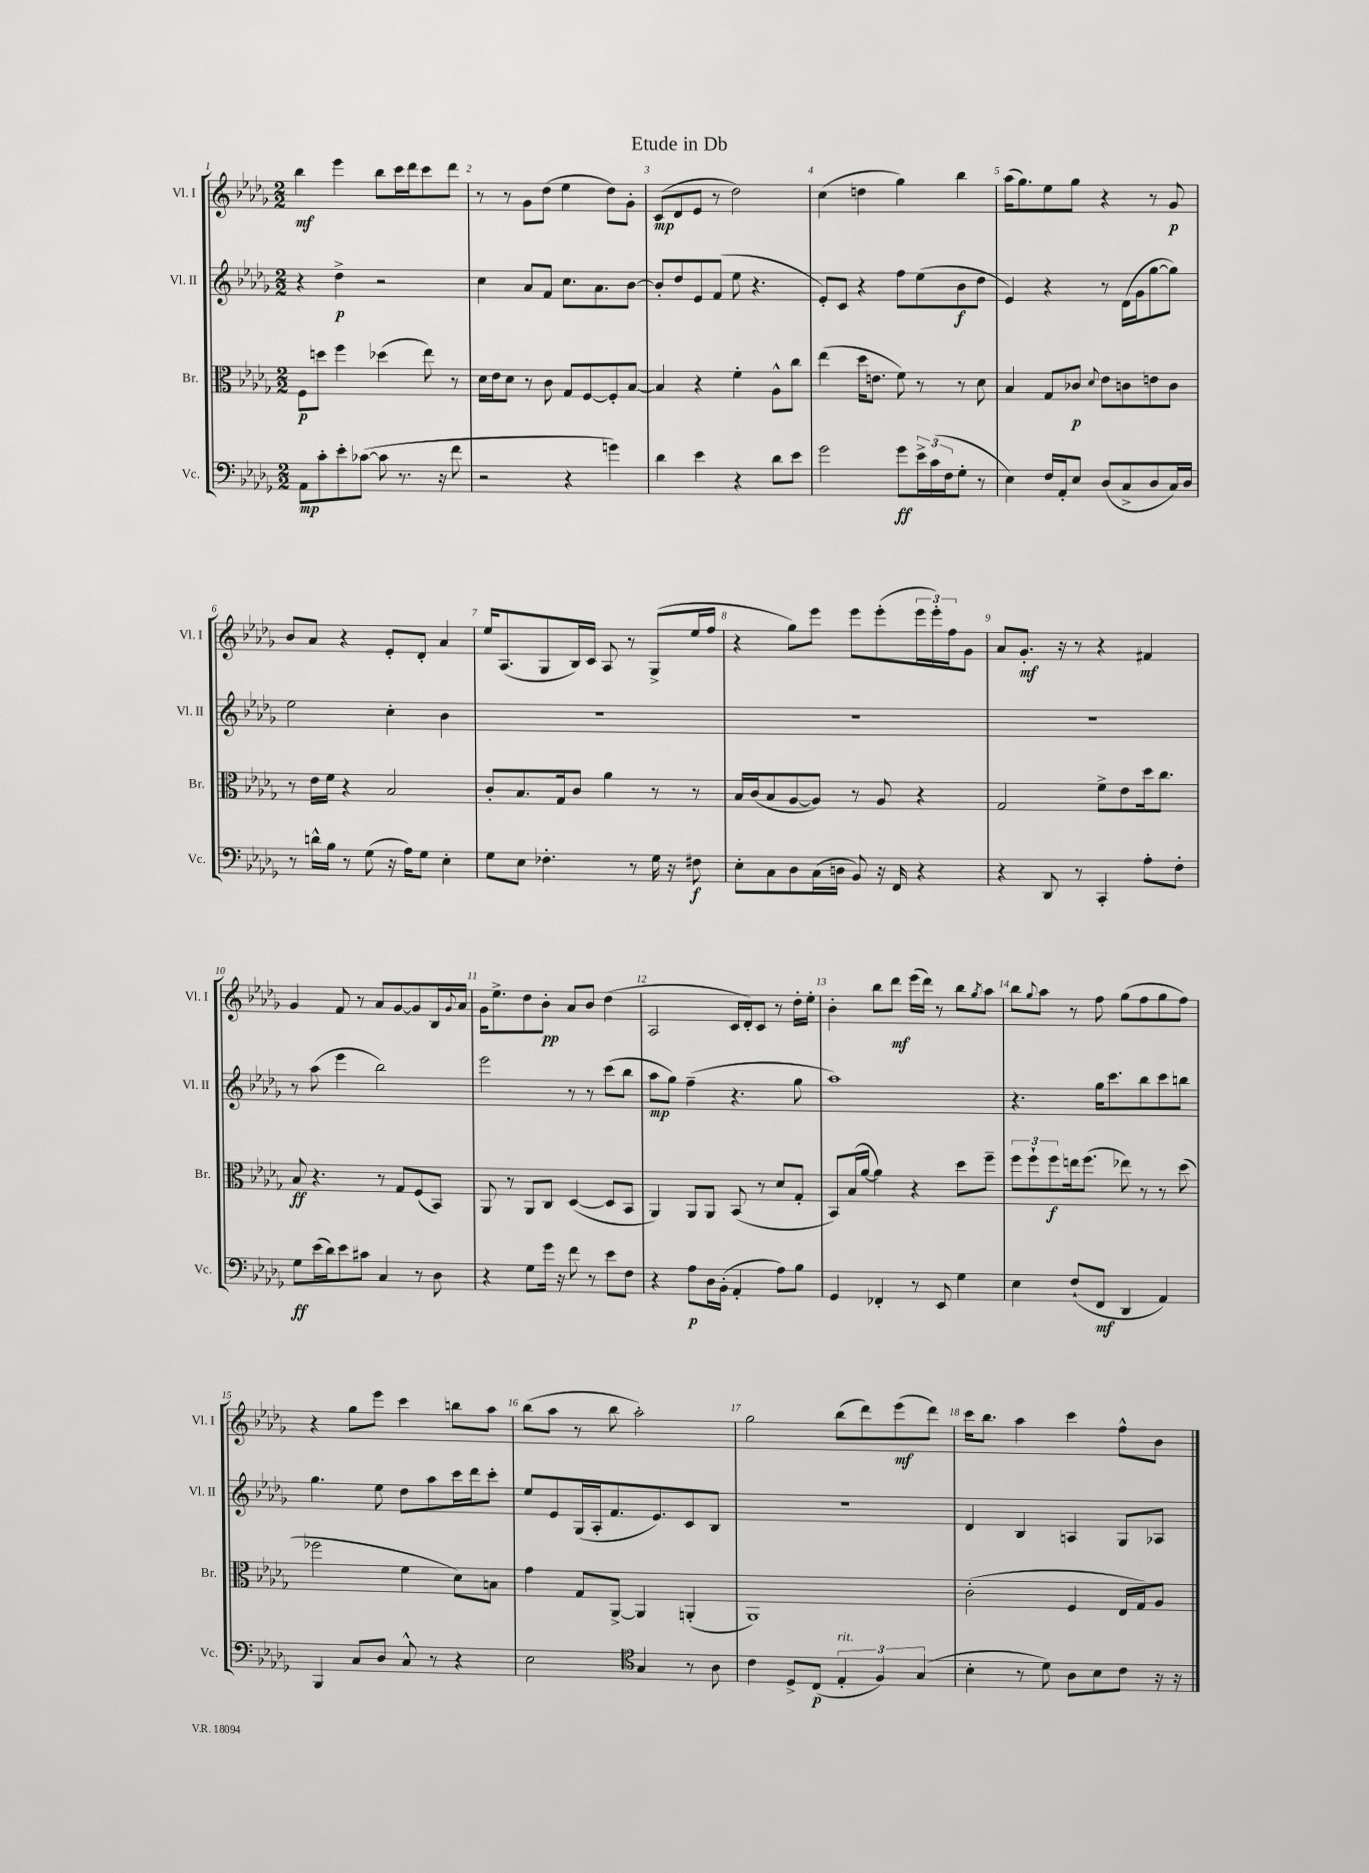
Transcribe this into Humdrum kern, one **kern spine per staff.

**kern	**kern	**kern	**kern
*staff4	*staff3	*staff2	*staff1
*clefF4	*clefC3	*clefG2	*clefG2
*k[b-e-a-d-g-]	*k[b-e-a-d-g-]	*k[b-e-a-d-g-]	*k[b-e-a-d-g-]
*M2/2	*M2/2	*M2/2	*M2/2
8AA-	8F	4r	4bb-
8c'	8dd	.	.
8e-'	4ff	4dd-^	4eee-
([8c-	.	.	.
8c-]	(4dd-	2r	8bb-
8.r	.	.	16ccc
.	.	.	16ddd-
.	8ee-)	.	8ccc
16r	.	.	.
8f	8r	.	8ddd-
=	=	=	=
2r	16d-	4cc	8r
.	16e-	.	.
.	8d-	.	8r
.	8r	8a-	8g-
.	8c	8f	(8dd-
4r	8G-	8.cc	4ee-
.	[8F	.	.
.	.	8.a-	.
4g)	8F']	.	8dd-)
.	[8B-	[8b-	8g-'
=	=	=	=
4d-	4B-]	8b-']	(8c
.	.	8dd-	8d-
4e-	4r	8e-	8e-
.	.	(8f	8r
4r	4f'	8ee-	2dd-)
.	.	4.r	.
8d-	8A-^^	.	.
8e-	8cc	.	.
=	=	=	=
2g-	(4ee-	8e-')	(4cc
.	.	8c	.
.	16dd-	4r	4dd
.	8.e	.	.
8g-	8f)	8ff	4gg-)
24e-^	8r	(8ee-	.
(24c	.	.	.
24F	.	.	.
8G-'	8r	8b-	4bb-
8r	8d-	8dd-	.
=	=	=	=
4E-)	4B-	4e-)	(16aa-
.	.	.	8.gg-)
16F	8G-	4r	8ee-
16AA-'	.	.	.
8E-	8c-	.	8gg-
.	8qqd-	.	.
(8D-	8e-	8r	4r
8C^	8c	(16d-	.
.	.	16g-	.
8D-	8e	[8gg-	8r
16C)	8c	8gg-])	8g-
16D-	.	.	.
=	=	=	=
8r	8r	2ee-	8b-
16d^^	16e-	.	8a-
16B-	16f	.	.
8r	4r	.	4r
(8G-	.	.	.
16r	2B-	4cc'	8e-'
16A-)	.	.	.
8G-	.	.	8d-'
4E-'	.	4b-	4a-
=	=	=	=
8G-	8c'	1r	16ee-
.	.	.	(8.A-
8E-	8.B-	.	.
4.F-'	.	.	8G-
.	16G-	.	.
.	8c	.	16B-)
.	.	.	16c
.	4a-	.	8A-
8r	.	.	8r
16G-	8r	.	(8G-^
16r	.	.	.
8F#	8r	.	16ee-
.	.	.	16ff
=	=	=	=
8E-'	16B-	1r	4r
.	(16c	.	.
8C	8B-	.	.
8D-	[8A-	.	8gg-)
(16C	8A-])	.	8eee-
16D	.	.	.
8BB-)	8r	.	8eee-
16r	8A-	.	(8eee-'
16FF	.	.	.
4r	4r	.	24eee-
.	.	.	24eee-')
.	.	.	24ff
.	.	.	8g-
=	=	=	=
4r	2G-	1r	8a-
.	.	.	8.g-'
8DD-	.	.	.
.	.	.	16r
8r	.	.	8r
4CC'	8f^	.	4r
.	8e-	.	.
8A-'	16dd-	.	4f#
.	8.cc	.	.
8F'	.	.	.
=	=	=	=
8G-	8B-	8r	4g-
(16e-	4.r	(8aa-	.
16d-)	.	.	.
8e-	.	4eee-	8f
8c#	.	.	8r
4C	8r	2bb-)	8a-
.	8G-	.	[8g-
8r	(8F	.	8g-]
8D-	8BB-)	.	16B-
.	.	.	8qqg-
.	.	.	16a-
=	=	=	=
4r	8AA-	2eee-	16g-
.	.	.	8.ee-^
.	8r	.	.
8G-	8AA-	.	8dd-
16g-	8C	.	8b-'
16r	.	.	.
8f	([4D-	8r	8a-
8r	.	8r	8b-
8e-	8D-]	(8ccc	(4dd-
8F	8BB-	8bb-	.
=	=	=	=
4r	4AA-)	8aa-	2A-
.	.	8gg-)	.
8A-	8AA-	(4ff~	.
16D-	8AA-	.	.
(16BB-'	.	.	.
4AA-'	(8BB-	4.r	16c
.	.	.	16d-')
.	8r	.	8c
8A-)	8d-	.	8r
8B-	8G-'	8gg-	16dd-'
.	.	.	16ee-'
=	=	=	=
4GG-	8BB-)	1aa-)	4b-'
.	(16B-	.	.
.	[16a-	.	.
4FF-'	4a-])	.	8bb-
.	.	.	8ddd-
8r	4r	.	(16eee-
.	.	.	16ddd-)
8EE-	.	.	8r
4G-	8dd-	.	8bb-
.	.	.	8qgg-
.	8ff~	.	8aa-
=	=	=	=
4E-	12ff	4.r	8bb-
.	12ff`	.	.
.	.	.	8qqgg-
.	.	.	8aa-
.	12ff	.	.
(8F`	16ee	.	8r
.	(8.ff	.	.
8FF	.	16gg-	8ff
.	.	8.ccc	.
4DD-	8ee-)	.	(8gg-
.	8r	8bb-	8ff
4AA-)	8r	8ccc	8gg-
.	(8dd-	8bb	8ff)
=	=	=	=
4BBB-	2ff-	4.gg-	4r
8C	.	.	8gg-
8D-	.	8ee-	8eee-
8C^^	4f	8dd-	4ccc
8r	.	8aa-	.
4r	8d-)	16ccc	8bb
.	.	16ddd-	.
.	8B	8ccc'	8aa-
=	=	=	=
2E-	4g-	8ee-	(8bb-
.	.	8e-	8aa-
.	8G-	(16G-	8r
.	.	16A-'	.
.	[8AA-^	8.f	8bb-
*clefC4	*	*	*
4G-	4AA-]	.	2aa-')
.	.	8.e-)	.
8r	(4AA'	8c	.
8A-	.	8B-	.
=	=	=	=
4c	1AA-)	1r	2gg-
8D-^	.	.	.
(8C	.	.	.
6E-'	.	.	(8bb-
.	.	.	8ddd-)
6F)	.	.	.
.	.	.	(8eee-
(6G-	.	.	.
.	.	.	8ddd-)
=	=	=	=
4B-'	(2c'	4d-	16ccc
.	.	.	8.bb-
8r	.	4B-	4aa-
8d-)	.	.	.
8A-	4F	4A	4ccc
8B-	.	.	.
8c	16E-	8G-	8ff^^
.	16G-)	.	.
16r	8A-	8A-	8b-
16r	.	.	.
==	==	==	==
*-	*-	*-	*-
